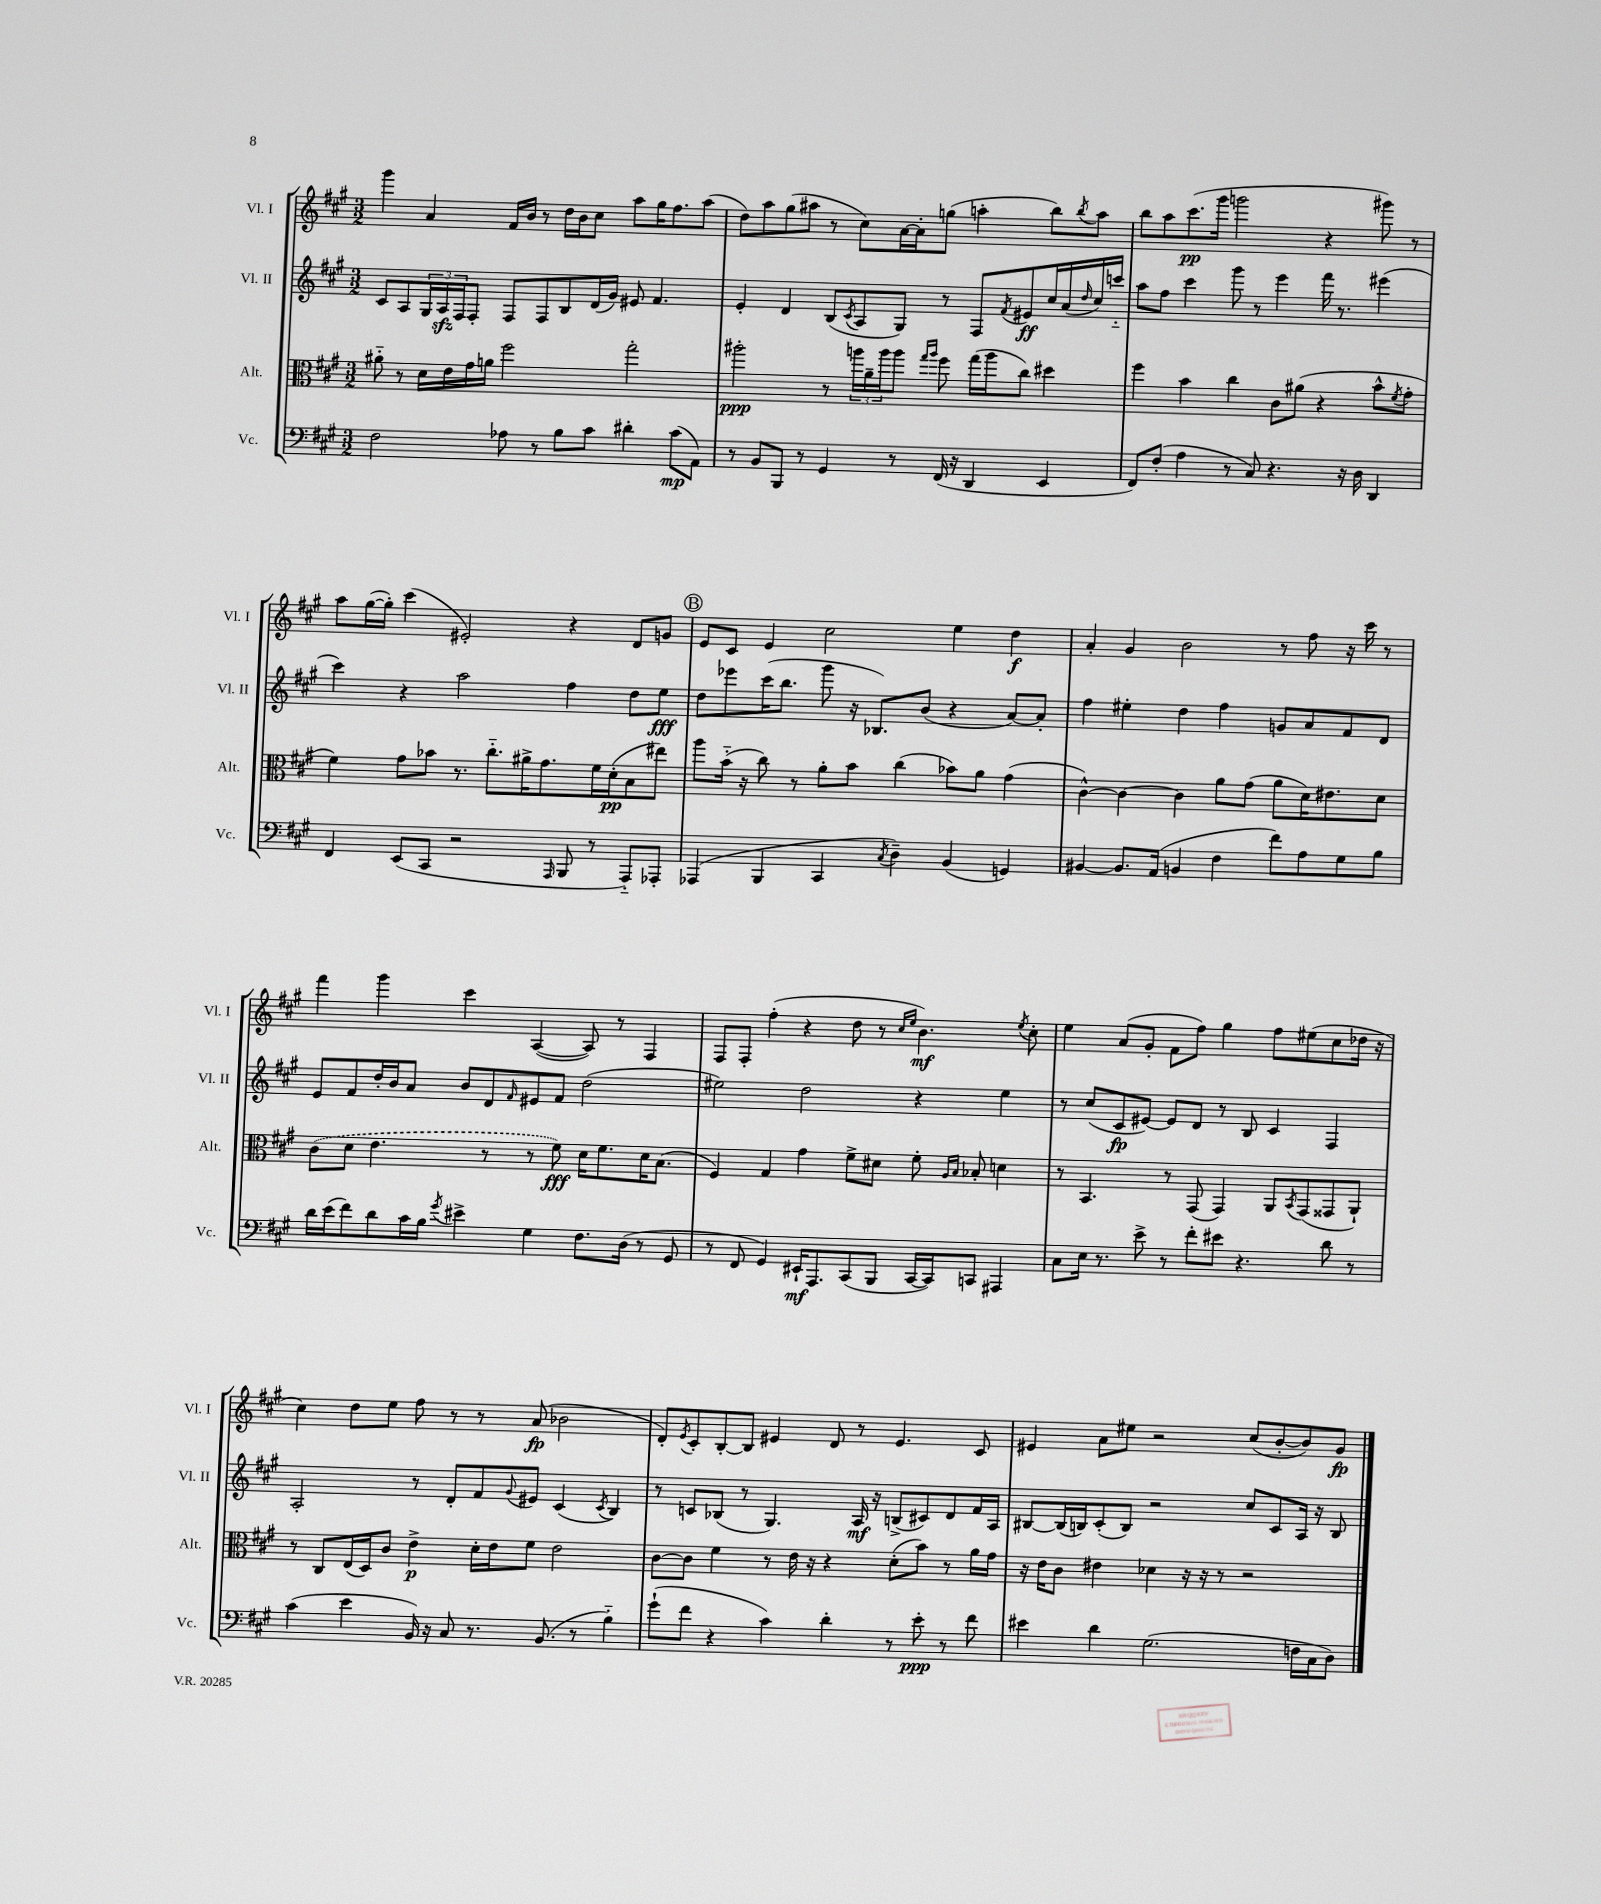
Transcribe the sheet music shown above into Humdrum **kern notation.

**kern	**kern	**kern	**kern
*staff4	*staff3	*staff2	*staff1
*clefF4	*clefC3	*clefG2	*clefG2
*k[f#c#g#]	*k[f#c#g#]	*k[f#c#g#]	*k[f#c#g#]
*M3/2	*M3/2	*M3/2	*M3/2
2F#\	8a#'~\	8c#/L	4ggg#\
.	8r	8A/	.
.	16d\LL	24G#/L	4a/
.	.	24A/	.
.	16e\	.	.
.	.	24F#/J	.
.	16g#\	8F#'/J	.
.	16a\JJ	.	.
8A-\	2ff#\	8F#/L	16f#/LL
.	.	.	16b/JJ
8r	.	8F#/	8r
8B\L	.	8B/	16dd\LL
.	.	.	16b\J
8c#\J	.	(16d/L	8cc#\J
.	.	16g#/JJ)	.
4d#'\	2gg#'\	8e#/	8aa\L
.	.	4.f#/	16gg#\K
.	.	.	8.ff#\
(8c#\L	.	.	.
8AA\J)	.	.	(8aa\J
=	=	=	=
8r	2aa#'\	4e'/	8dd\L)
8BB/L	.	.	8aa\
8BBB/J	.	4d/	(8gg#\
8r	.	.	8aa#\J
4GG#/	8r	(8B/L	8r
.	.	8qc#/	.
.	24aa\LL	8A/	8cc#\L)
.	24a~\	.	.
.	24aa\J	.	.
8r	8aa\J	8G#/J)	[16a\L
.	.	.	16a'\]J
.	16qqgg#/LL	.	.
.	16qqaa/JJ	.	.
(16FF#/	8ff#\	8r	(8gg\J
16r	.	.	.
4DD/	(16gg#\LL	8F#/L	4aa'\
.	16aa\J	.	.
.	.	8qf#/	.
.	8cc#\J)	8e#/	.
4EE/	4dd#\	16cc#/L	8bb\L)
.	.	(16a/	.
.	.	16qqdd/	8qbb/
.	.	16cc#/)	8aa\J
.	.	16ccc'~/JJ	.
=	=	=	=
8FF#/L)	4ff#\	8aa\L	8bb\L
(8F#'/J	.	8ff#\J	8aa\
4A\	4b\	4ccc#\	(8.ccc#\
.	.	.	16ggg#\Jk
8r	4cc#\	8ggg#\	2ggg\
8C#/)	.	8r	.
4.r	8c#\L	4eee\	.
.	(8a#\J	.	.
.	4r	16fff#\	4r
.	.	8.r	.
16r	.	.	.
16D\	.	.	.
4DD/	8b^^\L	(4eee#\	8ggg#\)
.	8qf#/	.	.
.	8g#'\J	.	8r
=	=	=	=
4FF#/	4f#\)	4ccc#\)	8aa\L
.	.	.	([16gg#\L
.	.	.	16gg#'\]JJ)
(8EE/L	8g#\L	4r	(4ccc#\
8CC#/J	8b-\J	.	.
2r	8.r	2aa\	2e#'/)
.	8.cc#'~\L	.	.
.	16a#^\K	.	.
.	8.g#\	.	.
16qqAAA/	.	.	.
8BBB/	.	4ff#\	4r
8r	16f#\L	.	.
.	(16d'\J	.	.
8AAA'~/L)	8B\	8dd\L	8d/L
8AAA-'/J	8ee#\J)	8ee\J	8g/J
=	=	=	=
(4AAA-/	8aa\L	8dd\L	8e/L
.	(16b'~\Jk	8eee-\	8c#/J
.	16r	.	.
4BBB/	8cc#\)	(16ccc#\K	4e/
.	.	8.bb\J	.
.	8r	.	.
4CC#/	8a'\L	8ggg#\	2cc#\
.	8b\J	16r	.
.	.	8.B-/L)	.
8qC#/	.	.	.
4D~\)	(4cc#\	.	.
.	.	(8b/J	.
(4BB/	8b-\L)	4r	4ee\
.	8a\J	.	.
4GG/)	(4g#\	[8a/L)	4dd\
.	.	8a'/]J	.
=	=	=	=
[4BB#/	[4c#^^\)	4ff#\	4a'/
8.BB#/]L	4c#\_	4ee#'\	4g#/
(16AA/Jk	.	.	.
4BB/	4c#\]	4dd\	2b\
4F#\	8a\L	4ff#\	.
.	(8g#\J	.	.
8f#\L)	8a\L	8g/L	8r
8A\	16d\K)	8a/	8ff#\
.	8.e#\	.	.
8G#\	.	8f#/	16r
.	.	.	16ccc#\
8B\J	8d\J	8d/J	8r
=	=	=	=
16d\LL	(8c#\L	8e/L	4fff#\
(16e\J	.	.	.
8f#\)	8d\J	8f#/	.
8d\	4.e\	16dd'/L	4ggg#\
.	.	16b/J	.
16c#\L	.	8a/J	.
16B\JJ	.	.	.
8qg#/	.	.	.
4e#^\	.	8b/L	4ccc#\
.	8r	8d/	.
.	.	16qqf#/	.
4G#\	8r	8e#/	([4A/
.	8f#\)	8f#/J	.
8.F#\L	16d\LK	(2dd\	8A/])
.	8.f#\	.	.
.	.	.	8r
(16D\Jk	.	.	.
8r	16d\K	.	4F#/
.	(8.B\J	.	.
8GG#/	.	.	.
=	=	=	=
8r	4F#/)	2ee#\)	8F#/L
8FF#/	.	.	8F#'/J
4GG#/)	4G#/	.	(4ff#'\
16EE#`/LK	4g#\	2dd\	4r
8.AAA/	.	.	.
(8CC#/	8f#^\L	.	8dd\
8BBB/J	8d#\J	.	8r
.	.	.	16qqcc#/LL
.	.	.	16qqee/JJ
[16CC#/LL	8f#'\	4r	4.b\)
16CC#/]J)	.	.	.
.	16qqA/LL	.	.
.	16qqB/JJ	.	.
8CC/J	8B-'/	.	.
4AAA#/	4d\	4ee#\	.
.	.	.	8qee/
.	.	.	8cc#'\
=	=	=	=
8C#\L	8r	8r	4ee\
16E\Jk	4.BB/	(8cc#/L	.
8.r	.	.	.
.	.	8c#/	(8a/L
8e^\	.	[8e#/J)	8g#'/J
8r	8r	8e#/]L	8f#\L
8f#'\L	(8GG#/	8d/J	8ff#\J)
8e#\J	4GG#/)	8r	4gg#\
4.r	.	8B/	.
.	8AA/L	4c#/	8ff#\L
.	8qBB/	.	.
.	(8GG#/	.	(8ee#\
8d\	8GG##/	4F#/	8cc#\
8r	8AA`/J)	.	16dd-\Jk
.	.	.	16r
=	=	=	=
(4c#\	8r	2A'/	4cc#\)
.	8C#/L	.	.
4e\	(16E/L	.	8dd\L
.	16D/J)	.	.
.	8c#/J	.	8ee\J
16BB/)	4e^\	8r	8ff#\
16r	.	.	.
8C#/	.	8d'/L	8r
8.r	16d'\LL	8f#/	8r
.	16e\J	.	.
.	.	8qqg#/	.
.	8f#\J	8e#/J	(8a/
(8.BB/	.	.	.
.	2e\	(4c#/	2b-\
8r	.	.	.
.	.	8qc#/	.
4B'~\)	.	4B/)	.
=	=	=	=
(8g#`\L	[8c#\L	8r	8d'/L)
.	.	.	8qe/
8f#\J	8c#\]J	8c/L	8c#'/
4r	4f#\	(8B-/J	[8B'/
.	.	8r	8B/]J
4c#\)	8r	4.G#/)	4e#/
.	16e\	.	.
.	16r	.	.
4d'\	4r	.	8d/
.	.	16A/	8r
.	.	16r	.
8r	(8d'\L	(8B^/L	4.e#/
8e'\	8b\J)	8c#/)	.
8r	8r	8d/	.
8f#\	16a\LL	16f#/L	8c#/
.	16g#\JJ	16A/JJ	.
=	=	=	=
4e#\	16r	[8B#/L	4e#/
.	16e\LK	.	.
.	8c#\J	(16B#/]L	.
.	.	16B/J)	.
4d\	4e#\	(8c#'/	8a\L
.	.	8B/J)	8ee#\J
(2.G#\	4d-\	2r	2r
.	16r	.	.
.	16r	.	.
.	8r	.	.
.	2r	8cc#/L	(8cc#/L
.	.	8c#/	[8b'/
16F\LL	.	16A/Jk	8b/])
16C#\J	.	16r	.
8D\J)	.	8B/	8g#/J
==	==	==	==
*-	*-	*-	*-
